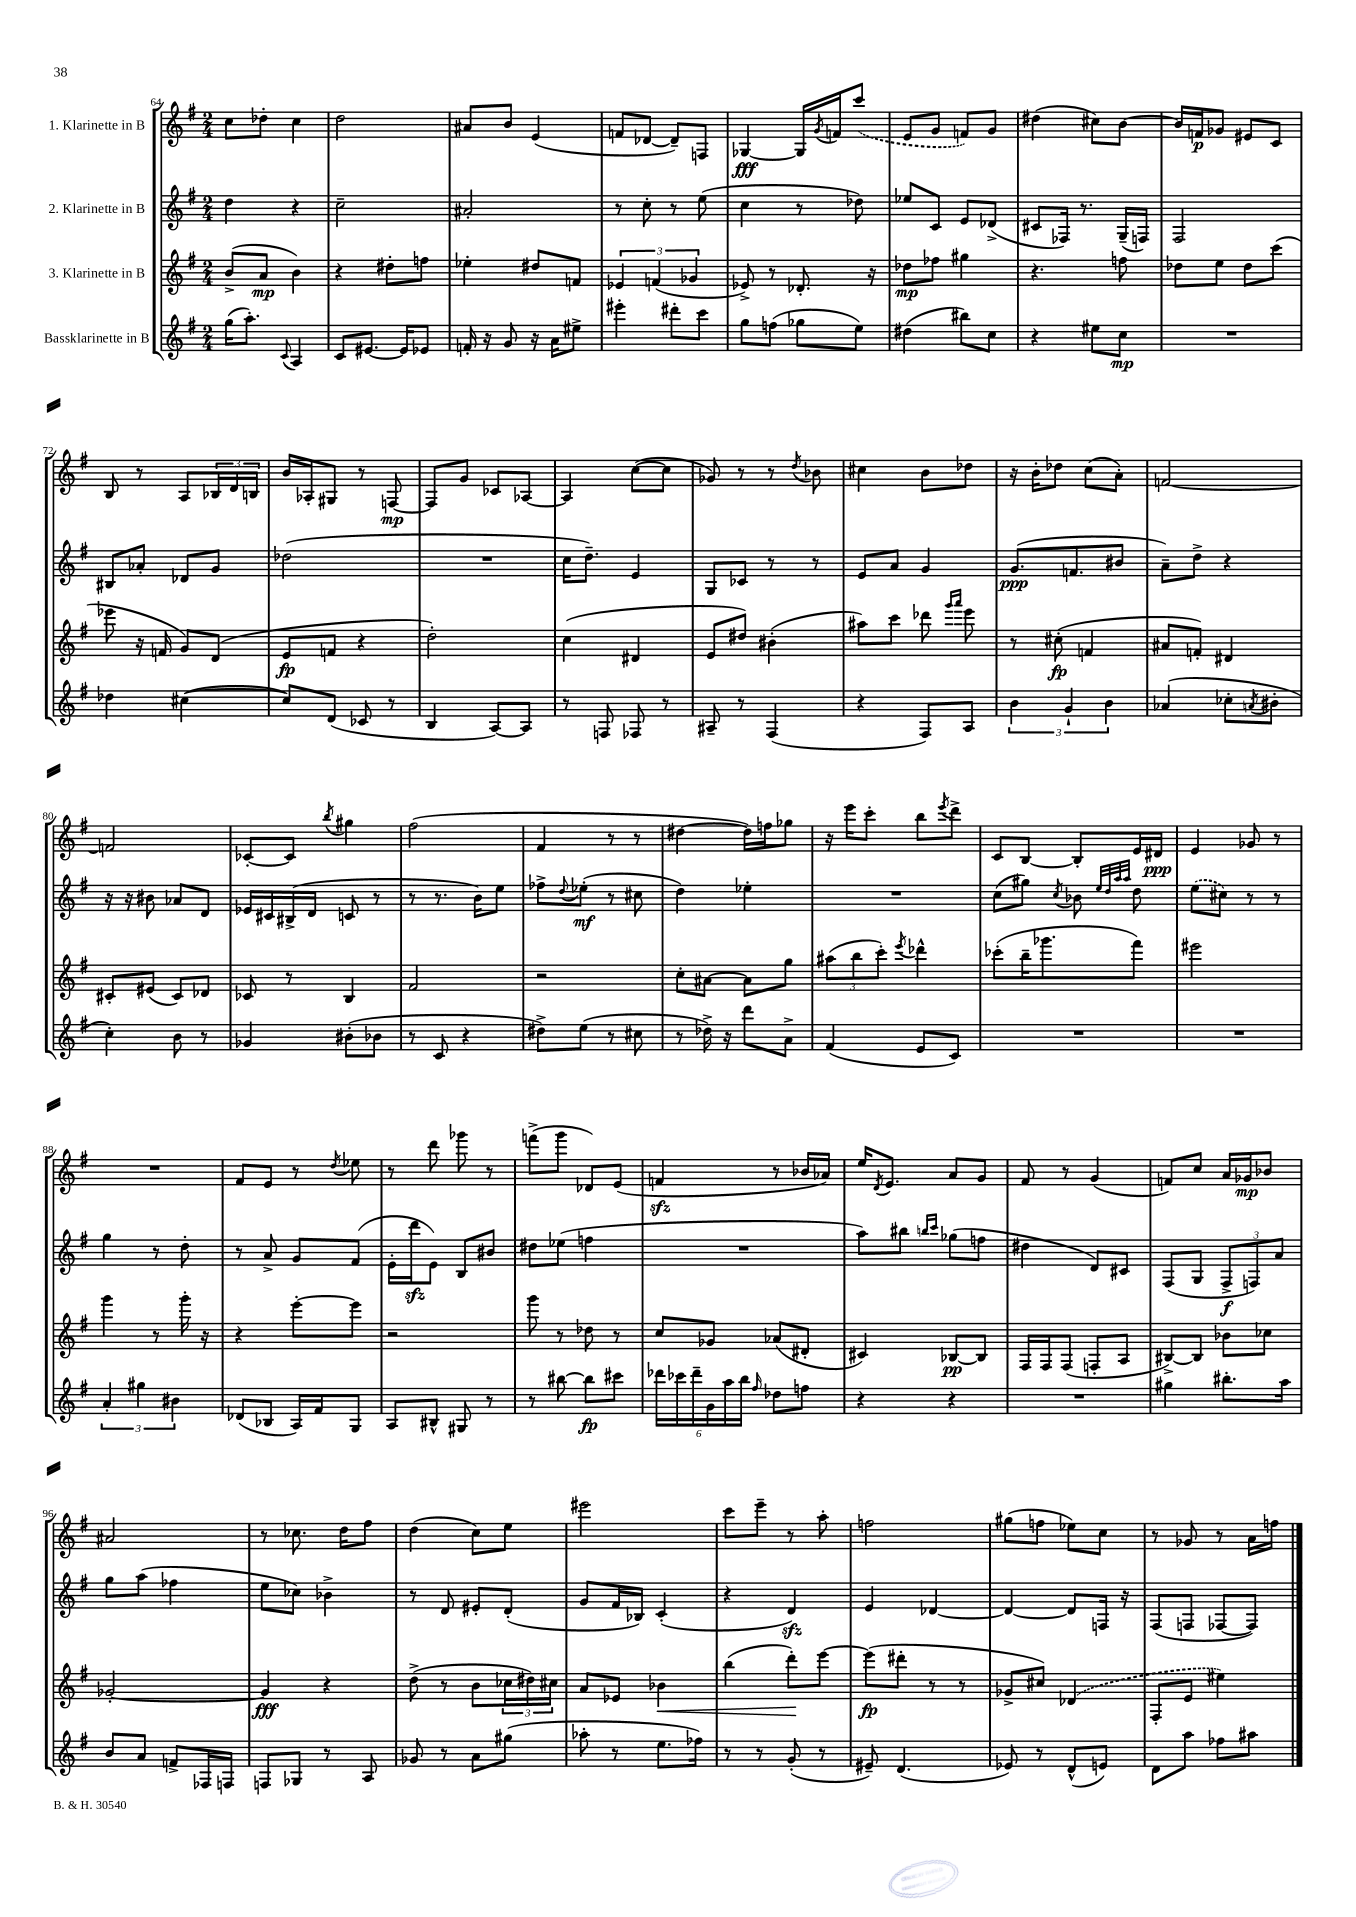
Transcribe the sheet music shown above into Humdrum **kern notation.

**kern	**kern	**kern	**kern
*staff4	*staff3	*staff2	*staff1
*clefG2	*clefG2	*clefG2	*clefG2
*k[f#]	*k[f#]	*k[f#]	*k[f#]
*M2/4	*M2/4	*M2/4	*M2/4
(16gg	(8b^	4dd	8cc
8.aa')	.	.	.
.	8a	.	8dd-'
8qqc	.	.	.
4A	4b)	4r	4cc
=	=	=	=
8c	4r	2cc~	2dd
[8.e#	.	.	.
.	8dd#'	.	.
16e#]	.	.	.
8e-	8ff	.	.
=	=	=	=
16f'	4ee-'	2a#'	8a#
16r	.	.	.
8g	.	.	8b
16r	8dd#	.	(4e
16a	.	.	.
8ee#^	8f	.	.
=	=	=	=
4eee#'	6e-	8r	8f
.	.	8cc'	[8d-
.	(6f	.	.
8ddd#'	.	8r	8d-~])
.	6g-	.	.
8ccc	.	(8ee	8F
=	=	=	=
8gg	8e-^)	4cc	[4G-
(8ff	8r	.	.
8gg-	8.d-'	8r	16G-]
.	.	.	8qg
.	.	.	16f
8ee)	.	8dd-)	(8ccc
.	16r	.	.
=	=	=	=
(4dd#	8dd-	8ee-	8e
.	8ff-	8c	8g
8bb#)	4gg#	8e	8f)
8cc	.	(8d-^	8g
=	=	=	=
4r	4.r	8c#	(4dd#
.	.	16F-)	.
.	.	8.r	.
8ee#	.	.	8cc#)
8cc	8ff	(16G~	[8b
.	.	16F)	.
=	=	=	=
2r	8dd-	2F#	16b]
.	.	.	16f
.	8ee	.	8g-
.	8dd-	.	8e#
.	(8ccc	.	8c
=	=	=	=
4dd-	8eee-	8B#	8B
.	16r	8a-'	8r
.	16f	.	.
([4cc#	8g)	8d-	8A
.	(8d	8g	24B-
.	.	.	24d
.	.	.	24B
=	=	=	=
8cc#])	8e	(2dd-	16b
.	.	.	16A-'
(8d	8f	.	8G#
8c-	4r	.	8r
8r	.	.	[8F
=	=	=	=
4B	2dd')	2r	8F]
.	.	.	8g
[8A)	.	.	8c-
8A]	.	.	[8A-
=	=	=	=
8r	(4cc	16cc	4A-]
.	.	8.dd~)	.
8F	.	.	.
8F-	4d#	4e	([8cc
8r	.	.	8cc]
=	=	=	=
8A#~	8e	8G	8g-)
8r	8dd#)	8c-	8r
(4F#	(4b#'	8r	8r
.	.	.	8qdd
.	.	8r	8b-
=	=	=	=
4r	8aa#)	8e	4cc#
.	8ccc	8a	.
8F#)	8ddd-	4g	8b
.	16qqggg	.	.
.	16qqaaa	.	.
8A	8eee	.	8dd-
=	=	=	=
6b	8r	(8.g	16r
.	.	.	16b'
.	(8cc#'	.	8dd-
6g`	.	.	.
.	.	8.f	.
.	4f	.	(8cc
6b	.	.	.
.	.	8b#	8a')
=	=	=	=
(4a-	8a#	8a~)	[2f
.	8f')	8dd^	.
8cc-'	4d#	4r	.
8qa	.	.	.
8b#'	.	.	.
=	=	=	=
4cc')	8c#'	16r	2f]
.	.	16r	.
.	(8e#	8b#	.
8b	8c#)	8a-	.
8r	8d-	8d	.
=	=	=	=
4g-	8c-	16e-	[8c-'
.	.	16c#	.
.	8r	(16B#^	8c-]
.	.	16d	.
.	.	.	8qbb
(8b#'	4B	8c	4gg#
8b-	.	8r	.
=	=	=	=
8r	2f#	8r	(2ff#
8c	.	8.r	.
4r	.	.	.
.	.	16b)	.
.	.	8ee	.
=	=	=	=
8dd#^)	2r	8ff-^	4f#
.	.	8qqdd	.
(8ee	.	(8ee-'	.
8r	.	8r	8r
8cc#	.	8cc#	8r
=	=	=	=
8r	8cc'	4dd)	[4dd#
16dd-^)	[8a#	.	.
16r	.	.	.
8ddd	8a#]	4ee-'	16dd#])
.	.	.	16ff
8a^	8gg	.	8gg-
=	=	=	=
(4f#	(12aa#	2r	16r
.	.	.	16eee
.	12bb	.	.
.	.	.	8ccc'
.	12ccc')	.	.
.	8qeee	.	.
8e	4ddd-^^	.	8bb
.	.	.	8qeee
8c)	.	.	8ddd^
=	=	=	=
2r	(8ccc-'	(8cc	8c
.	16bb~	8gg#)	[8B
.	8.ggg-	.	.
.	.	8qcc	.
.	.	8b-	8B']
.	.	32qqee	.
.	.	32qqdd	.
.	.	32qqaa	.
.	.	32qqaa	.
.	8fff#)	8dd	16e
.	.	.	16d#
=	=	=	=
2r	2eee#	(8ee	4e
.	.	8cc#)	.
.	.	8r	8g-
.	.	8r	8r
=	=	=	=
6a'	4ggg	4gg	2r
6gg#	.	.	.
.	8r	8r	.
6b#	.	.	.
.	16ggg'	8dd'	.
.	16r	.	.
=	=	=	=
(8d-	4r	8r	8f#
8B-	.	8a^	8e
16A)	[8eee'	8g	8r
16f#	.	.	.
.	.	.	8qdd
8G	8eee]	(8f#	8ee-
=	=	=	=
8A	2r	16e'	8r
.	.	16ddd	.
8B#^^	.	8e)	8ddd
8G#	.	8B	8ggg-
8r	.	8b#	8r
=	=	=	=
8r	8ggg	8dd#	(8fff^
[8bb#	8r	(8ee-	8ggg
8bb#]	8dd-	4ff	8d-)
8ccc#	8r	.	(8e
=	=	=	=
24ddd-	8cc	2r	4f
24ccc-	.	.	.
24ddd-~	.	.	.
24g	8g-	.	.
24aa	.	.	.
24bb	.	.	.
16qqff#	.	.	.
8dd-	(8a-	.	8r
8ff	8d#'	.	16b-
.	.	.	16a-)
=	=	=	=
4r	4c#)	8aa)	16ee
.	.	.	8qd
.	.	.	8.e
.	.	8bb#	.
.	.	16qqbb	.
.	.	16qqccc	.
4r	[8B-	(8gg-	8a
.	8B-]	8ff	8g
=	=	=	=
2r	16F#	4dd#	8f#
.	16F#	.	.
.	(8F#	.	8r
.	8F'	8d)	(4g
.	8A	8c#	.
=	=	=	=
4gg#	[8B#^)	(8F#	8f)
.	8B#]	8G	8cc
8.bb#'	8b-	12F#^	16a
.	.	.	16g-
.	.	12F)	.
.	8cc-	.	8b-
.	.	12a	.
16aa	.	.	.
=	=	=	=
8b	[2g-'	8gg	2a#
8a	.	(8aa	.
8f^	.	4ff-	.
16F-	.	.	.
16F	.	.	.
=	=	=	=
8F	4g-]	8ee	8r
8G-	.	8cc-)	8.cc-
8r	4r	4b-^	.
.	.	.	16dd
8A	.	.	8ff#
=	=	=	=
8g-	(8dd^	8r	(4dd
8r	8r	8d	.
8a	8b	8e#'	8cc)
(8gg#	24cc-	(8d'	8ee
.	24dd#)	.	.
.	24cc#	.	.
=	=	=	=
8aa-'	8a	8g	2eee#
8r	8e-	16f#	.
.	.	16B-)	.
8.ee	4b-	(4c'	.
16ff-)	.	.	.
=	=	=	=
8r	(4bb	4r	8ccc
8r	.	.	8eee~
(8g'	8ddd')	4d)	8r
8r	[8eee	.	8aa'
=	=	=	=
8e#~)	(8eee]	4e	2ff
(4.d	8ddd#'	.	.
.	8r	[4d-	.
.	8r	.	.
=	=	=	=
8e-)	8g-^	4d-_	(8gg#
8r	8cc#)	.	8ff
(8d^^	(4d-	8d-]	8ee-)
8e)	.	16F	8cc
.	.	16r	.
=	=	=	=
8d	8F#'	(8F#	8r
8aa	8e	8F	8g-
8ff-	4ee#)	[8F-	8r
8aa#	.	8F-])	16a
.	.	.	16ff
==	==	==	==
*-	*-	*-	*-
